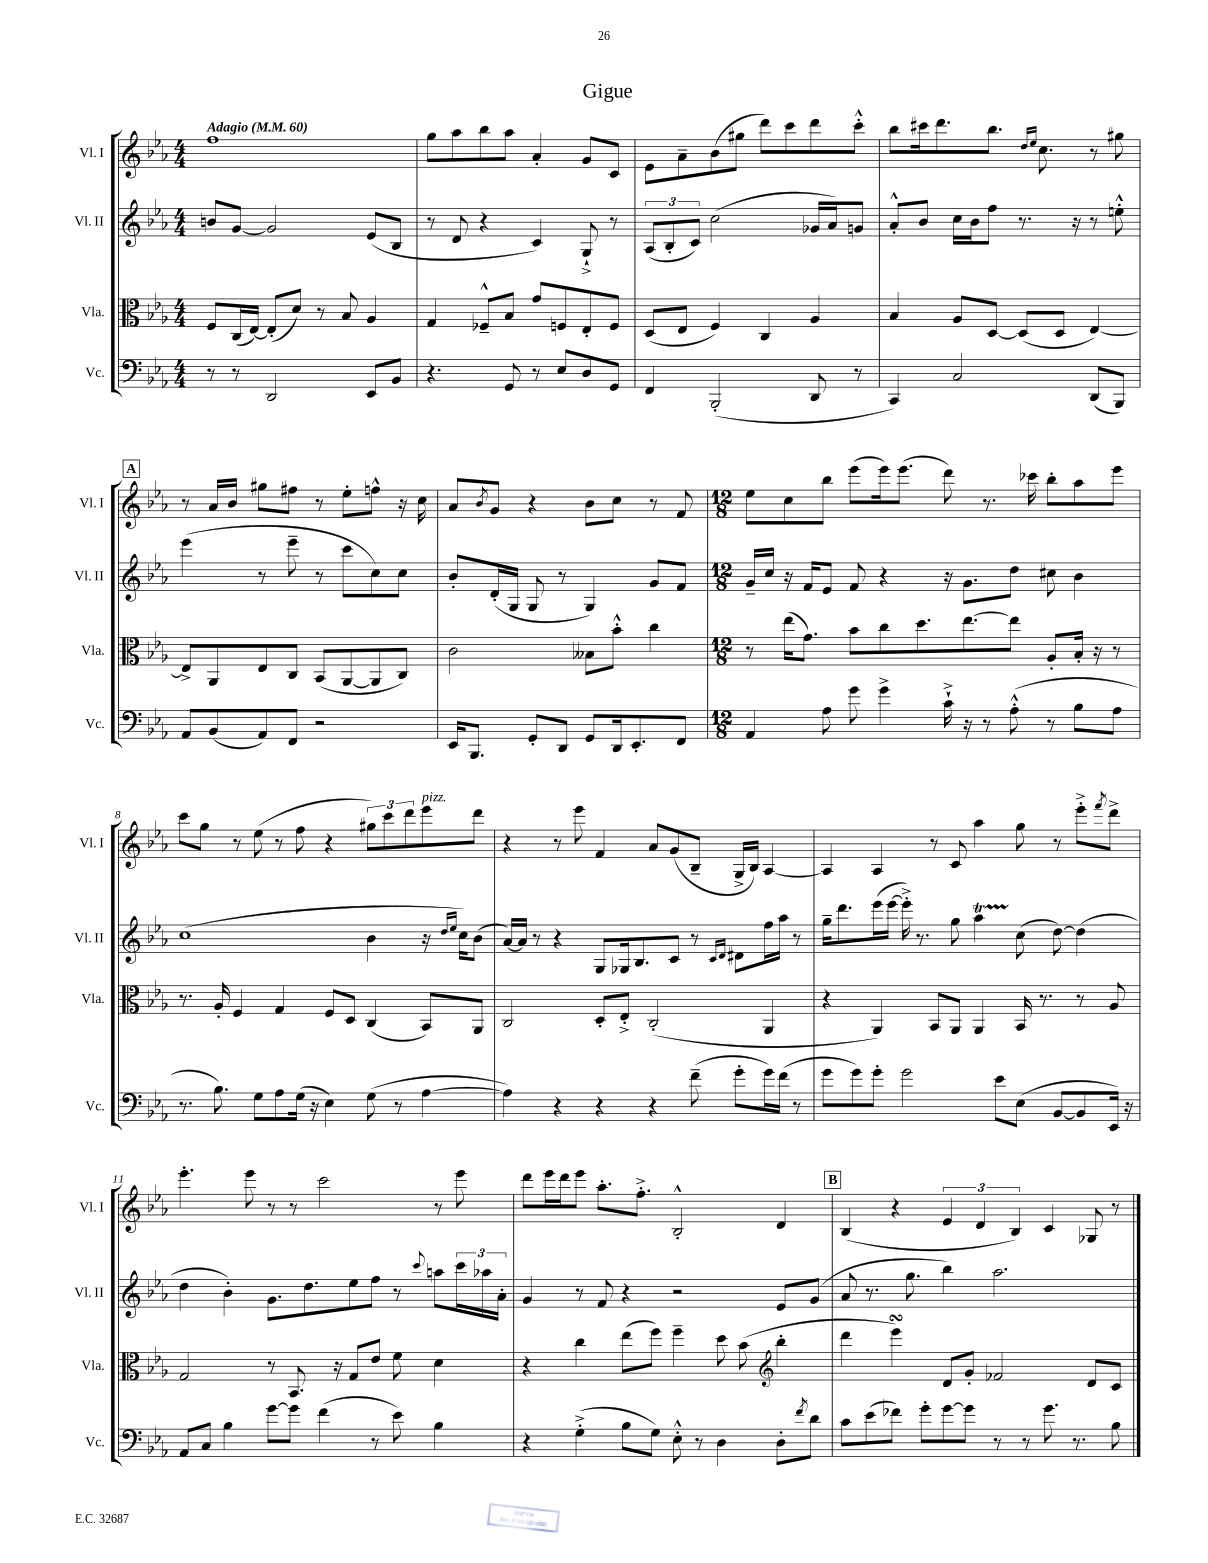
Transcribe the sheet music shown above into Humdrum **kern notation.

**kern	**kern	**kern	**kern
*part4	*part3	*part2	*part1
*staff4	*staff3	*staff2	*staff1
*I"Vc.	*I"Vla.	*I"Vl. II	*I"Vl. I
*I'Vc.	*I'Vla.	*I'Vl. II	*I'Vl. I
*clefF4	*clefC3	*clefG2	*clefG2
*k[b-e-a-]	*k[b-e-a-]	*k[b-e-a-]	*k[b-e-a-]
*M4/4	*M4/4	*M4/4	*M4/4
*MM60	*MM60	*MM60	*MM60
=1	=1	=1	=1
!	!	!	!LO:TX:a:B:t=Adagio
8r	8F/L	8bn/L	1ff
8r	(16C/L	[8g/J	.
.	[16E-/JJ)	.	.
2DD/	(8E-'/L]	2g/]	.
.	8d/J)	.	.
.	8r	.	.
.	8B-/	.	.
8EE-/L	4A-/	(8e-/L	.
8BB-/J	.	8B-/J	.
=2	=2	=2	=2
4.r	4G/	8r	8gg\L
.	.	8d/	8aa-\
.	8F-X~^^/L	4r	8bb-\
8GG/	8B-/J	.	8aa-\J
8r	8g/L	4c/)	4a-'/
8E-/L	8Fn/	.	.
8D/	8E-'/	8G`^/	8g/L
8GG/J	8F/J	8r	8c/J
=3	=3	=3	=3
4FF/	(8D/L	(12A-/L	8e-\L
.	.	12B-'/	.
.	8E-/J	.	8a-~\
.	.	12c/J)	.
(2BBB-'/	4F/)	(2cc\	(8b-\
.	.	.	8gg#X\J
.	4C/	.	8ddd\L)
.	.	.	8ccc\
8DD/	4A-/	16g-X/LL	8ddd\
.	.	16a-/J)	.
8r	.	8gn/J	8ccc'^^\J
=4	=4	=4	=4
4CC/)	4B-/	8a-'^^/L	8bb-\L
.	.	8b-/J	16ccc#X\k
.	.	.	8.ddd\
2C/	8A-/L	16cc\LL	.
.	.	16b-\J	.
.	[8D/J	8ff\J	8.bb-\J
.	(8D/L]	8.r	.
.	.	.	16qqdd/LL
.	.	.	16qqee-/JJ
.	.	.	8.cc\
.	8D/J	.	.
.	.	16r	.
(8DD/L	[4E-/)	8r	8r
8BBB-/J)	.	8een'^^\	8gg#X\
!!LO:LB:g=z
!!LO:REH:place=s1:t=A
=5	=5	=5	=5
8AA-/L	8E-^/L]	(4eee-\	8r
(8BB-/	8AA-/	.	16a-/LL
.	.	.	16b-/JJ
8AA-/)	8E-/	8r	8gg#X\L
8FF/J	8C/J	8eee-~\	8ff#X\J
2r	(8BB-/L	8r	8r
.	[8AA-/	8ccc\L	8ee-'\L
.	8AA-/]	8cc\)	8ffn^^\J
.	8C/J)	8cc\J	16r
.	.	.	16cc\
=6	=6	=6	=6
16EE-/KL	2c\	8b-'/L	8a-/L
8.BBB-/J	.	.	.
.	.	.	8qb-/
.	.	(16d'/L	8g/J
.	.	16G/JJ	.
8GG'/L	.	8G/	4r
8DD/J	.	8r	.
8GG/L	8B--X\L	4G/)	8b-\L
16DD/k	8b-'^^\J	.	8cc\J
8.EE-'/	.	.	.
.	4cc\	8g/L	8r
8FF/J	.	8f/J	8f/
=7	=7	=7	=7
*M12/8	*M12/8	*M12/8	*M12/8
4AA-/	8r	16g~/LL	8ee-\L
.	.	16cc/JJ	.
.	(16ee-\KL	16r	8cc\
.	8.g\J)	16f/KL	.
8A-\	.	8e-/J	8bb-\J
8g\	8b-\L	8f/	(8eee-\L
4g^\	8cc\	4r	16eee-\k)
.	.	.	(8.eee-\J
.	8.dd\	.	.
16c`^\	.	16r	8ddd\)
16r	[8.ee-\	8.g\L	.
8r	.	.	8.r
(8A-'^^\	8ee-\J]	8dd\J	.
.	.	.	16ccc-X\
8r	8A-'/L	8cc#X\	8bb-'\L
8B-\L	16B-'/Jk	4b-\	8aa-\
.	16r	.	.
8A-\J	8r	.	8eee-\J
!!LO:LB:g=z
=8	=8	=8	=8
8.r	8.r	(1cc	8ccc\L
.	.	.	8gg\J
8.B-\)	16A-'/	.	.
.	4F/	.	8r
8G\L	.	.	(8ee-\
8A-\	4G/	.	8r
(16G\Jk	.	.	8ff\
16r	.	.	.
4E-\)	8F/L	.	4r
.	8D/J	.	.
(8G\	(4C/	4b-\	12gg#X\L)
.	.	.	12ccc\
8r	.	.	.
.	.	.	12ddd\
!	!	!	!LO:TX:a:i:t=pizz.
[4A-\	8BB-/L)	16r	8eee-\
.	.	16qqdd/LL	.
.	.	16qqee-/JJ	.
.	.	16cc\KL)	.
.	8AA-/J	(8b-\J	8ddd\J
=9	=9	=9	=9
4A-\])	2C/	[16a-/LL)	4r
.	.	16a-/JJ]	.
.	.	8r	.
4r	.	4r	8r
.	.	.	8eee-\
4r	8D'/L	8G/L	4f/
.	8E-'^/J	16G-X/k	.
.	.	8.B-/	.
4r	(2C'/	.	8a-/L
.	.	8c/J	(8g/
(8f~\	.	8r	8B-~/J
.	.	16qqc/LL	.
.	.	16qqd/JJ	.
8g'\L	.	8d#X\L	16G^/LL
.	.	.	16B-/JJ)
16g\L)	4AA-/	16ff\L	[4A-/
(16f\JJ	.	16aa-\JJ	.
8r	.	8r	.
=10	=10	=10	=10
8g\L	4r	16gg~\KL	4A-/]
.	.	8.ddd\	.
8g\)	.	.	.
8g'\J	4AA-/)	(16eee-\L	4A-/
.	.	[16eee-\JJ	.
2g\	.	16eee-'^\])	.
.	.	8.r	.
.	8BB-/L	.	8r
.	8AA-/J	8gg\	8c/
.	4AA-/	4aa-T\	4aa-\
8e-\L	.	.	.
(8E-\J	16BB-/	(8cc\	8gg\
.	8.r	.	.
[8BB-/L	.	[8dd\)	8r
8BB-/]	8r	(4dd\]	8eee-'^\L
.	.	.	8qfff/
16EE-/Jk)	8A-/	.	8ddd^\J
16r	.	.	.
!!LO:LB:g=z
=11	=11	=11	=11
8AA-/L	2G/	4dd\	4.eee-'\
8C/J	.	.	.
4B-\	.	4b-'\)	.
.	.	.	8eee-\
[8g\L	8r	8.g\L	8r
8g\J]	8.BB-/	.	8r
.	.	8.dd\	.
(4f\	.	.	2ccc\
.	16r	.	.
.	8G/L	8ee-\	.
8r	8e-/J	8ff\J	.
8e-\)	8f\	8r	.
.	.	8qqccc/	.
4B-\	4d\	8aan\L	8r
.	.	24ccc\L	8eee-\
.	.	24aa-X\	.
.	.	24a-'\JJ	.
=12	=12	=12	=12
4r	4r	4g/	8ddd\L
.	.	.	16eee-\L
.	.	.	16ddd\J
(4G'^\	4cc\	8r	8eee-\J
.	.	8f/	8.aa-'\L
8B-\L	(8ee-\L	4r	.
.	.	.	8.ff'^\J
8G\J)	8ff\J)	.	.
8E-'^^\	4ff~\	2r	2B-'^^/
8r	.	.	.
4D\	8dd\	.	.
.	(8b-\	.	.
*	*clefG2	*	*
8D'\L	4bb-'\	8e-/L	4d/
8qf/	.	.	.
8d\J	.	(8g/J	.
!!LO:REH:place=s1:t=B
=13	=13	=13	=13
8c\L	4ddd\	8a-/	(4B-/
(8e-\	.	8.r	.
8f-X\J)	4eee-sSSs\)	.	4r
.	.	8.gg\	.
8g'\L	.	.	.
[8g\	8d/L	4bb-\)	6e-/
8g\J]	8g'/J	.	.
.	.	.	6d/
8r	2f-X/	2.aa-\	.
.	.	.	6B-/)
8r	.	.	.
8.g\	.	.	4c/
8.r	.	.	.
.	8d/L	.	8G-X/
8B-\	8c/J	.	8r
==	==	==	==
*-	*-	*-	*-
